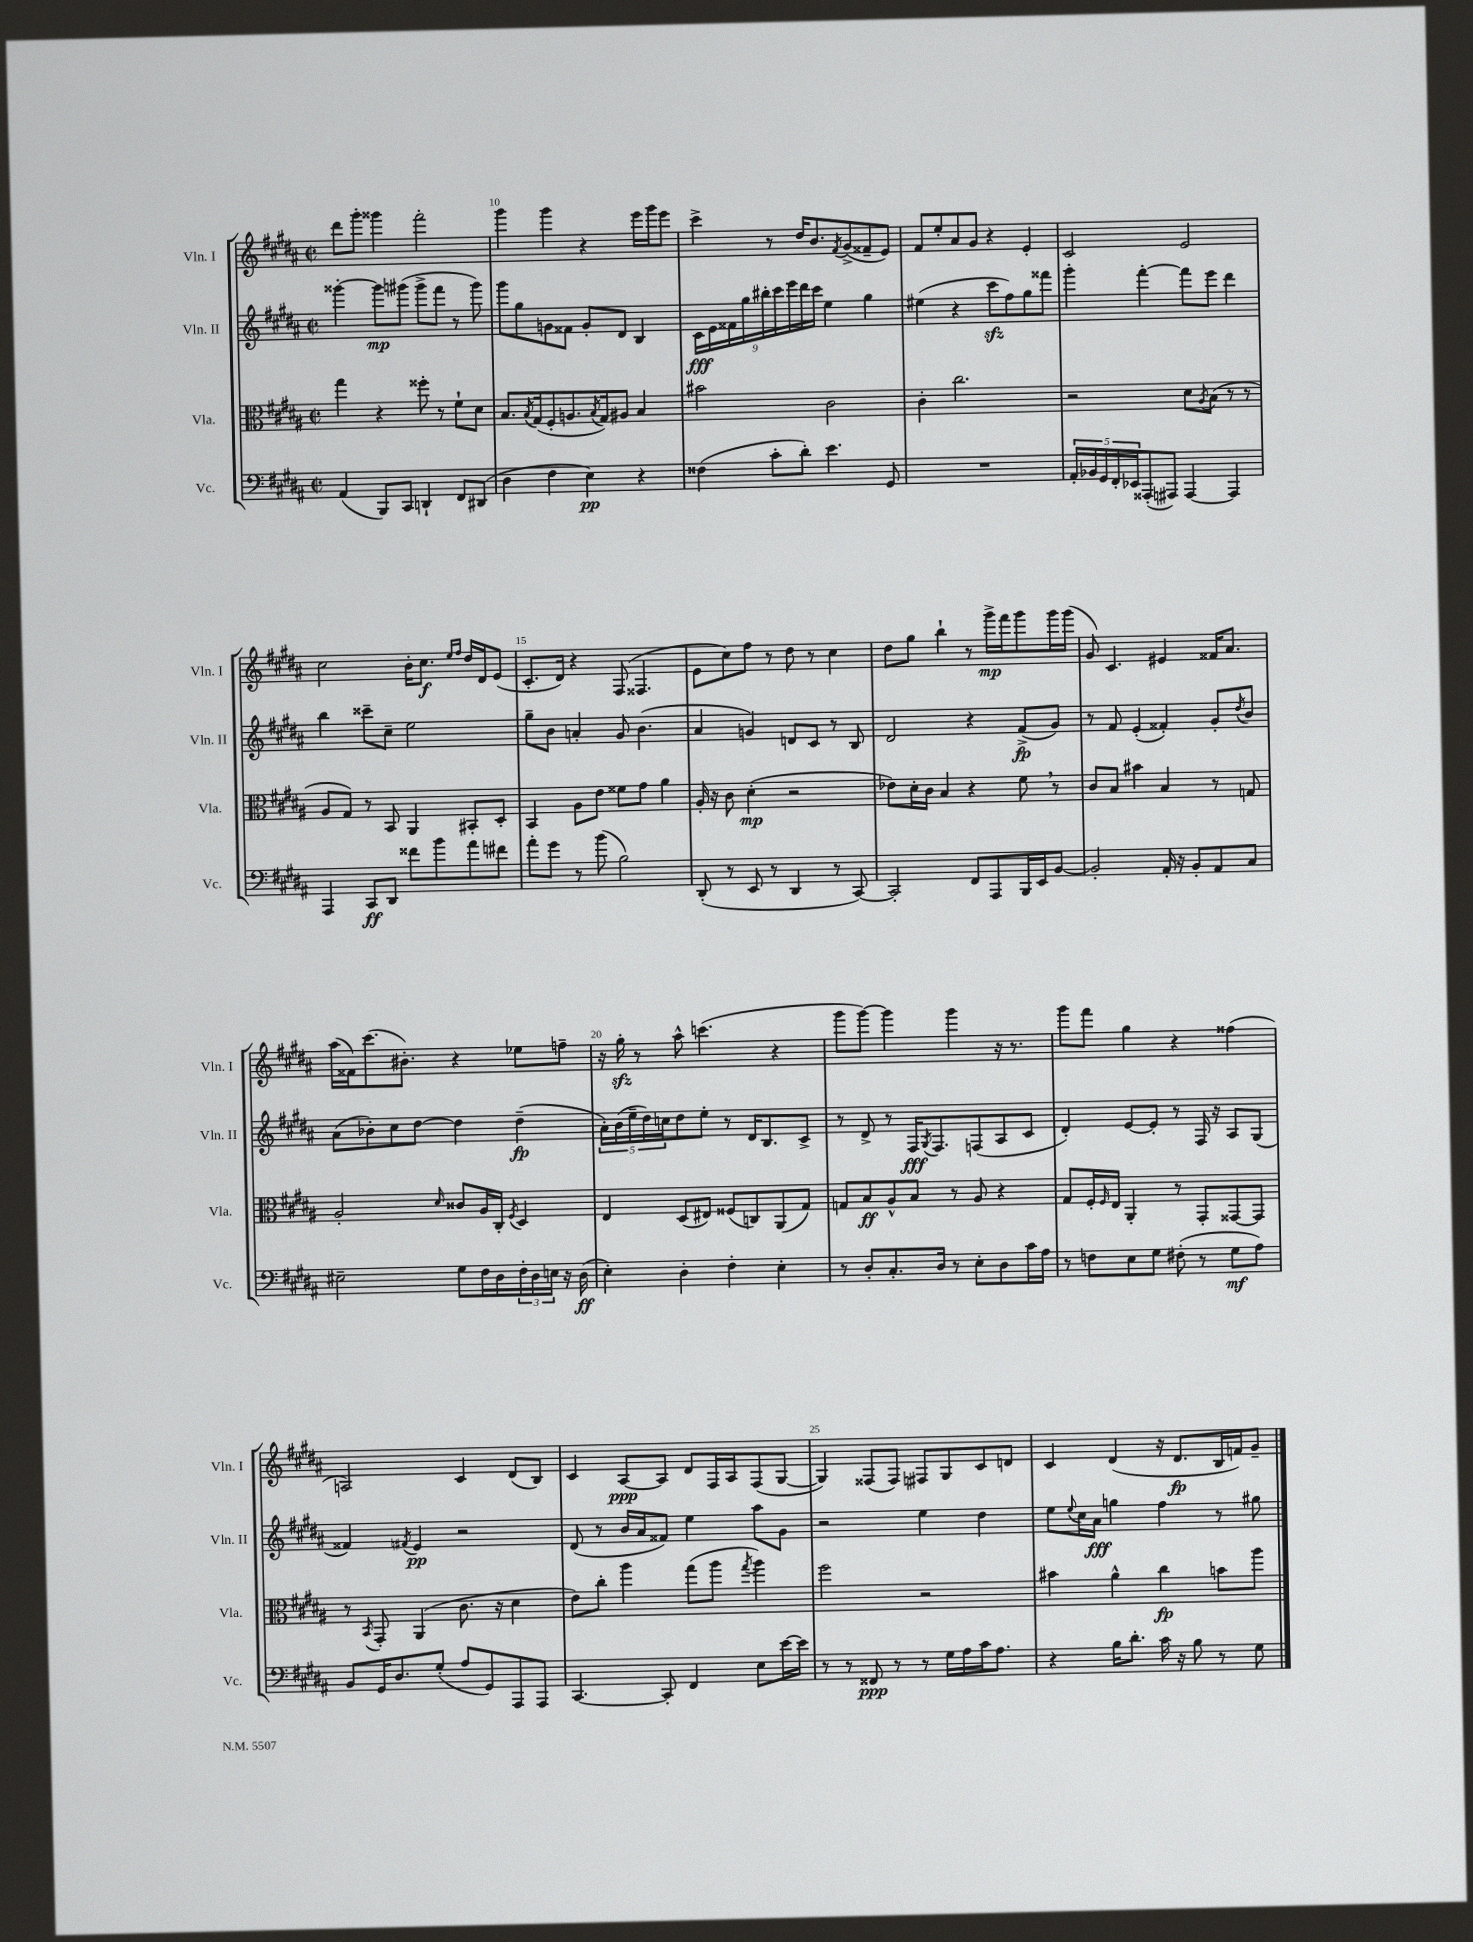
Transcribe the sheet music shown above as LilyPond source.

<<
\new StaffGroup <<
\new Staff = "s0" \with { instrumentName = "Vln. I" shortInstrumentName = "Vln. I" } {
    \clef treble \key b \major \defaultTimeSignature \time 2/2
    dis'''8 gis'''8-. gisis'''4 fis'''2-. |
    gis'''4 gis'''4 r4 e'''16 gis'''16 e'''8 |
    cis'''4-> r8 dis''16 b'8. \acciaccatura { fis'8 } gis'8->( fisis'8-- e'8) |
    fis'8 e''8-. ais'8 gis'8 r4 e'4-. |
    cis'2 e'2 |
    cis''2 b'16-. cis''8.\f \grace { e''16 fis''16 } dis''16 dis'16 e'8( |
    cis'8.-. dis'16) r4 fis8( fisis4. |
    e'8 cis''8) fis''8 r8 dis''8 r8 cis''4 |
    dis''8 gis''8 b''4-! r8 gis'''16->\mp fis'''16 gis'''8 gis'''16 gis'''16( |
    gis'8) cis'4. eis'4 fisis'16 ais'8. |
    ais''16( fisis'16) cis'''8.( bis'8.-.) r4 ees''8 f''8-- |
    r16 gis''16-.\sfz r8 ais''8-^ c'''4.( r4 |
    gis'''8 gis'''8~) gis'''4 gis'''4 r16 r8. |
    gis'''8 fis'''8 gis''4 r4 fisis''4( |
    a2) cis'4 dis'8( b8) |
    cis'4 ais8~\ppp ais8 dis'8 fis16 ais16 fis8( gis8~ |
    gis4) fisis8( fisis8) fis8 gis8 cis'8 d'8 |
    cis'4 dis'4( r16 dis'8.\fp b16 f'16) gis'8-- \bar "|." |
}
\new Staff = "s1" \with { instrumentName = "Vln. II" shortInstrumentName = "Vln. II" } {
    \clef treble \key b \major \defaultTimeSignature \time 2/2
    gisis'''4~-. gisis'''8\mp gis'''8( gis'''8-> fis'''8 r8 gis'''8) |
    gis'''8 gis''8 g'8 fisis'8 g'8-. dis'8 b4 |
    \tuplet 9/8 { cis'16\fff e'16 fisis'16 gis''16 bis''16-. cis'''16 e'''16 dis'''16 cis'''16 } e''4 gis''4 |
    eis''4( r4 cis'''8\sfz fis''8) gis''8 fisis'''8 |
    gis'''4-. fis'''4~-. fis'''8 e'''8 dis'''4 |
    b''4 cisis'''8-- cis''8-- e''2 |
    gis''8-- b'8 a'4-. gis'8 b'4.( |
    ais'4 g'4) d'8 cis'8 r8 b8 |
    dis'2 r4 fis'8->\fp( gis'8) |
    r8 fis'8 e'4-.( fisis'4-.) gis'8-. \acciaccatura { dis''8 } b'8 |
    ais'8( bes'8-.) cis''8 dis''8~ dis''4 dis''4--\fp( |
    \tuplet 5/4 { ais'16-.) b'16( e''16-- dis''16) c''16 } dis''8 e''8-. r8 dis'16 b8. cis'8-> |
    r8 dis'8-> r8 fis16\fff \acciaccatura { gis8 } fis8. f8( ais8 cis'8 |
    dis'4-.) e'8~ e'8-. r8 fis16 r16 ais8 gis8( |
    fisis'4) \acciaccatura { fis'8 } e'4\pp r2 |
    dis'8( r8 b'16 ais'16 fisis'8) e''4 ais''8 gis'8 |
    r2 e''4 dis''4 |
    e''8 \appoggiatura { e''8 } cis''16 ais'16\fff g''4 fis''4 r8 gis''8 \bar "|." |
}
\new Staff = "s2" \with { instrumentName = "Vla." shortInstrumentName = "Vla." } {
    \clef alto \key b \major \defaultTimeSignature \time 2/2
    gis''4 r4 fisis''8-. r8 fis'8-! dis'8 |
    b8. \acciaccatura { b8 } gis16( fis8-. a8. \acciaccatura { b8 } gis16) ais8 b4 |
    bis'2 cis'2 |
    cis'4-. cis''2. |
    r2 dis'8 \acciaccatura { ais8 } b8( r8 r8 |
    ais8 gis8) r8 b,8 ais,4 bis,8-. dis8-. |
    b,4 ais8 e'8 fisis'8 gis'8 ais'4 |
    ais16-. r16 cis'8 dis'4-.\mp( r2 |
    ees'8) dis'16-. cis'16 b4 r4 fis'8 \breathe r8 |
    cis'8 b8 bis'4 b4 r8 g8 |
    ais2-. \grace { dis'16 } cisis'8 ais16 cis16-. \acciaccatura { fis8 } dis4 |
    e4 dis8( eis8) fisis8( c8) ais,8( gis8) |
    g8 b8\ff ais8-^ b8 r8 ais8 r4 |
    gis8 fis16-. \grace { fis16 } e16 ais,4-. r8 gis,8-. gisis,8~ gisis,8 |
    r8 \acciaccatura { b,8 } gis,8-. ais,4( cis'8. r16 dis'4 |
    e'8) cis''8-. ais''4 gis''8( ais''8 \acciaccatura { gis''8 } ais''4) |
    fis''2 r2 |
    bis'4 ais'4-^ cis''4\fp b'8 ais''8 \bar "|." |
}
\new Staff = "s3" \with { instrumentName = "Vc." shortInstrumentName = "Vc." } {
    \clef bass \key b \major \defaultTimeSignature \time 2/2
    ais,4( b,,8) cis,8 d,4-! fis,8 dis,8( |
    dis4 fis4 e4\pp) r4 |
    fisis4( cis'8-. dis'8-.) e'4. gis,8 |
    R1 |
    \tuplet 5/4 { ais,16-. bes,16 gis,16 fis,16-. ees,16 } aisis,,8-.( ais,,8) ais,,4~ ais,,4 |
    ais,,4 cis,8\ff dis,8 fisis'8 b'8 ais'8 fis'8 |
    ais'8-. gis'8 r8 b'8( b2) |
    dis,8-.( r8 e,8 r8 dis,4 r8 cis,8~) |
    cis,2-. fis,8 ais,,8 b,,16 e,16 b,8~ |
    b,2-. ais,16-. r16 b,8-. ais,8 cis8 |
    eis2-- gis8 fis16 dis16 \tuplet 3/2 { fis16-. dis16 e16 } r16 dis16\ff( |
    e4-.) dis4-. fis4-. e4-. |
    r8 dis8-. cis8.-. dis16 r8 e8-. dis8 cis'16 ais16 |
    r8 f8 e8 gis8 fis8-.( r8 gis8\mf ais8) |
    b,8 gis,16 dis8. gis8-.( ais8 gis,8) ais,,8 ais,,8 |
    cis,4.~ cis,8-. fis,4 e8 e'16~ e'16 |
    r8 r8 fisis,8\ppp r8 r8 gis16 ais16 cis'16 ais8. |
    r4 b16 dis'8.-. cis'16 r16 b8 r8 gis8 \bar "|." |
}
>>
>>
\layout { \context { \Score currentBarNumber = #9 \override BarNumber.break-visibility = ##(#f #t #t) barNumberVisibility = #(every-nth-bar-number-visible 5) } }
